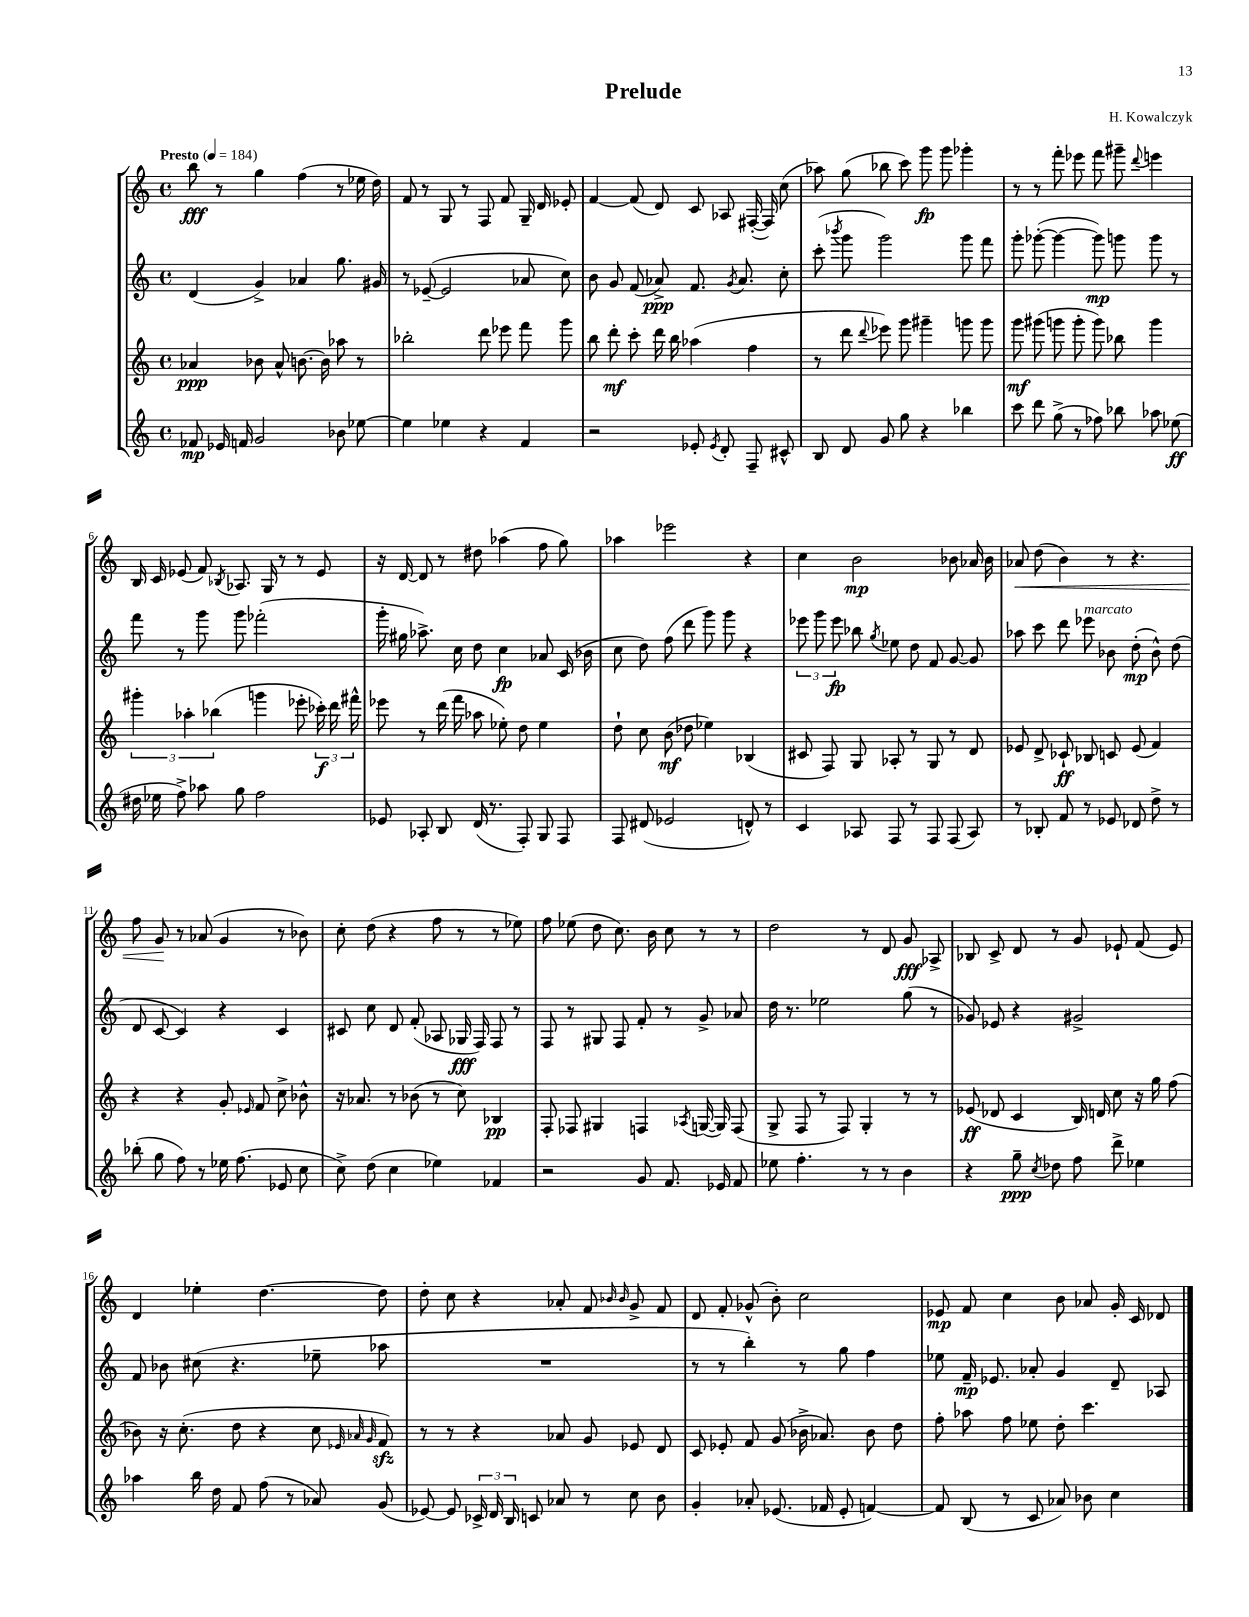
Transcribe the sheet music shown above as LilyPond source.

\header { title = "Prelude" composer = "H. Kowalczyk" }
<<
\new StaffGroup <<
\new Staff = "s0" {
    \clef treble \key c \major \defaultTimeSignature \time 4/4 \tempo "Presto" 4 = 184
    \autoBeamOff b''8\fff r8 g''4 f''4( r8 ees''16 d''16) |
    f'8 r8 g8 r8 f8 f'8 g16-- d'16 ees'8-. |
    f'4~ f'8( d'8) c'8 aes8 fis16~-.( fis16) c''8( |
    aes''8) g''8( bes''8 c'''8) g'''8\fp g'''8 ges'''4-. |
    r8 r8 f'''8-. ees'''8 f'''8 gis'''8-- \appoggiatura { d'''8 } e'''4 |
    b16 c'16 ees'8( f'8) \acciaccatura { bes8 } aes8. g16 r8 r8 ees'8 |
    r16 d'16~ d'8 r8 dis''8 aes''4( f''8 g''8) |
    aes''4 ees'''2 r4 |
    c''4 b'2\mp bes'8 aes'16 bes'16 |
    aes'8\< d''8( b'4) r8 r4. |
    f''8 g'8\! r8 aes'8( g'4 r8 bes'8) |
    c''8-. d''8( r4 f''8 r8 r8 ees''8) |
    f''8 ees''8( d''8 c''8.) b'16 c''8 r8 r8 |
    d''2 r8 d'8 g'8\fff aes8-> |
    bes8 c'8-> d'8 r8 g'8 ees'8-! f'8( ees'8) |
    d'4 ees''4-. d''4.~ d''8 |
    d''8-. c''8 r4 aes'8-. f'8 \grace { bes'16 bes'16 } g'8-> f'8 |
    d'8 f'8-. ges'8-^( b'8-.) c''2 |
    ees'8\mp f'8 c''4 b'8 aes'8 g'16-. c'16 des'8 \bar "|." |
}
\new Staff = "s1" {
    \clef treble \key c \major \defaultTimeSignature \time 4/4
    \autoBeamOff d'4( g'4->) aes'4 g''8. gis'16 |
    r8 ees'8~--( ees'2 aes'8 c''8) |
    b'8 g'8 f'8( aes'8->\ppp) f'8. \acciaccatura { g'8 } aes'8. c''8-. |
    c'''8-.( \acciaccatura { bes'''8 } g'''8 g'''2) g'''8 f'''8 |
    g'''8-. ges'''8~-.( ges'''4~ ges'''8\mp) g'''8 g'''8 r8 |
    f'''8 r8 g'''8 g'''8 fes'''2-.( |
    g'''16-. gis''16 aes''8.->) c''16 d''8 c''4\fp aes'8 c'16( bes'16 |
    c''8 d''8) f''8( d'''8 g'''8) g'''8 r4 |
    \tuplet 3/2 { ees'''8 g'''8 ees'''8\fp } bes''8 \acciaccatura { g''8 } ees''8 d''8 f'8 g'8~ g'8 |
    aes''8 c'''8 d'''8 ees'''8^\markup { \italic "marcato" } bes'8 d''8-.\mp( bes'8-^) d''8( |
    d'8 c'8~ c'4) r4 c'4 |
    cis'8 c''8 d'8 f'8-.( aes8 ges16\fff f16) f8 r8 |
    f8 r8 gis8 f8 f'8-. r8 g'8-> aes'8 |
    d''16 r8. ees''2 g''8( r8 |
    ges'8) ees'8 r4 gis'2-> |
    f'8 bes'8 cis''8( r4. ees''8-- aes''8 |
    R1 |
    r8 r8 b''4-.) r8 g''8 f''4 |
    ees''8 f'16--\mp ees'8. aes'8-. g'4 d'8-- aes8 \bar "|." |
}
\new Staff = "s2" {
    \clef treble \key c \major \defaultTimeSignature \time 4/4
    \autoBeamOff aes'4\ppp bes'8 aes'8-^ b'8.~ b'16 aes''8 r8 |
    bes''2-. d'''8 ees'''8 f'''8 g'''8 |
    b''8 d'''8-.\mf c'''8-. d'''16 b''16 aes''4( f''4 |
    r8 d'''8 \appoggiatura { d'''8 } ees'''8) g'''8 gis'''4-- g'''8 g'''8 |
    g'''8\mf gis'''8( g'''8 g'''8-. g'''8) bes''8 g'''4 |
    \tuplet 3/2 { gis'''4-. aes''4-. bes''4( } g'''4 ees'''8-. \tuplet 3/2 { ces'''16-.\f) d'''16 fis'''16-^ } |
    ees'''8 r8 d'''16( f'''16 aes''8 ees''8-.) d''8 ees''4 |
    d''8-! c''8 b'8\mf( des''8 ees''4) bes4( |
    cis'8 f8) g8 aes8-. r8 g8 r8 d'8 |
    ees'8 d'8-> ces'8-!\ff bes8 c'8 ees'8( f'4) |
    r4 r4 g'8-. \grace { ees'16 } f'8 c''8-> bes'8-^ |
    r16 aes'8. r8 bes'8( r8 c''8) bes4\pp |
    f8-. fes8 gis4 f4 \acciaccatura { aes8 } g16~( g16) f8( |
    g8-> f8 r8 f8) g4-. r8 r8 |
    ees'8\ff( des'8 c'4 b16) d'16 c''8 r16 g''16 f''8( |
    bes'8) r16 c''8.-.( d''8 r4 c''8 \grace { ees'32 aes'32 g'32 } f'8\sfz) |
    r8 r8 r4 aes'8 g'8 ees'8 d'8 |
    c'8 ees'8-. f'8 g'8( bes'16-> aes'8.) bes'8 d''8 |
    f''8-. aes''8 f''8 ees''8 d''8-. c'''4. \bar "|." |
}
\new Staff = "s3" {
    \clef treble \key c \major \defaultTimeSignature \time 4/4
    \autoBeamOff fes'8\mp ees'16 f'16 g'2 bes'8 ees''8~ |
    ees''4 ees''4 r4 f'4 |
    r2 ees'8-. \acciaccatura { ees'8 } d'8-. f8-- cis'8-^ |
    b8 d'8 g'8 g''8 r4 bes''4 |
    c'''8 d'''8 g''8->( r8 fes''8) bes''8 aes''8 ees''8\ff( |
    dis''16 ees''16 f''8->) aes''8 g''8 f''2 |
    ees'8 aes8-. b8 d'16( r8. f8-.) g8 f8 |
    f8 dis'8( ees'2 d'8-^) r8 |
    c'4 aes8 f8 r8 f8 f8( aes8) |
    r8 bes8-. f'8 r8 ees'8 des'8 d''8-> r8 |
    bes''8-.( g''8 f''8) r8 ees''16 f''8.( ees'8 c''8 |
    c''8->) d''8( c''4 ees''4) fes'4 |
    r2 g'8 f'8. ees'16 f'8 |
    ees''8 f''4.-. r8 r8 b'4 |
    r4 g''8--\ppp \acciaccatura { c''8 } des''8 f''8 d'''8-> ees''4 |
    aes''4 b''16 d''16 f'8 f''8( r8 aes'8) g'8( |
    ees'8~) ees'8 \tuplet 3/2 { ces'16-> d'16 b16 } c'8 aes'8 r8 c''8 b'8 |
    g'4-. aes'8-. ees'8.( fes'16 ees'8-. f'4~) |
    f'8 b8( r8 c'8 aes'8) bes'8 c''4 \bar "|." |
}
>>
>>
